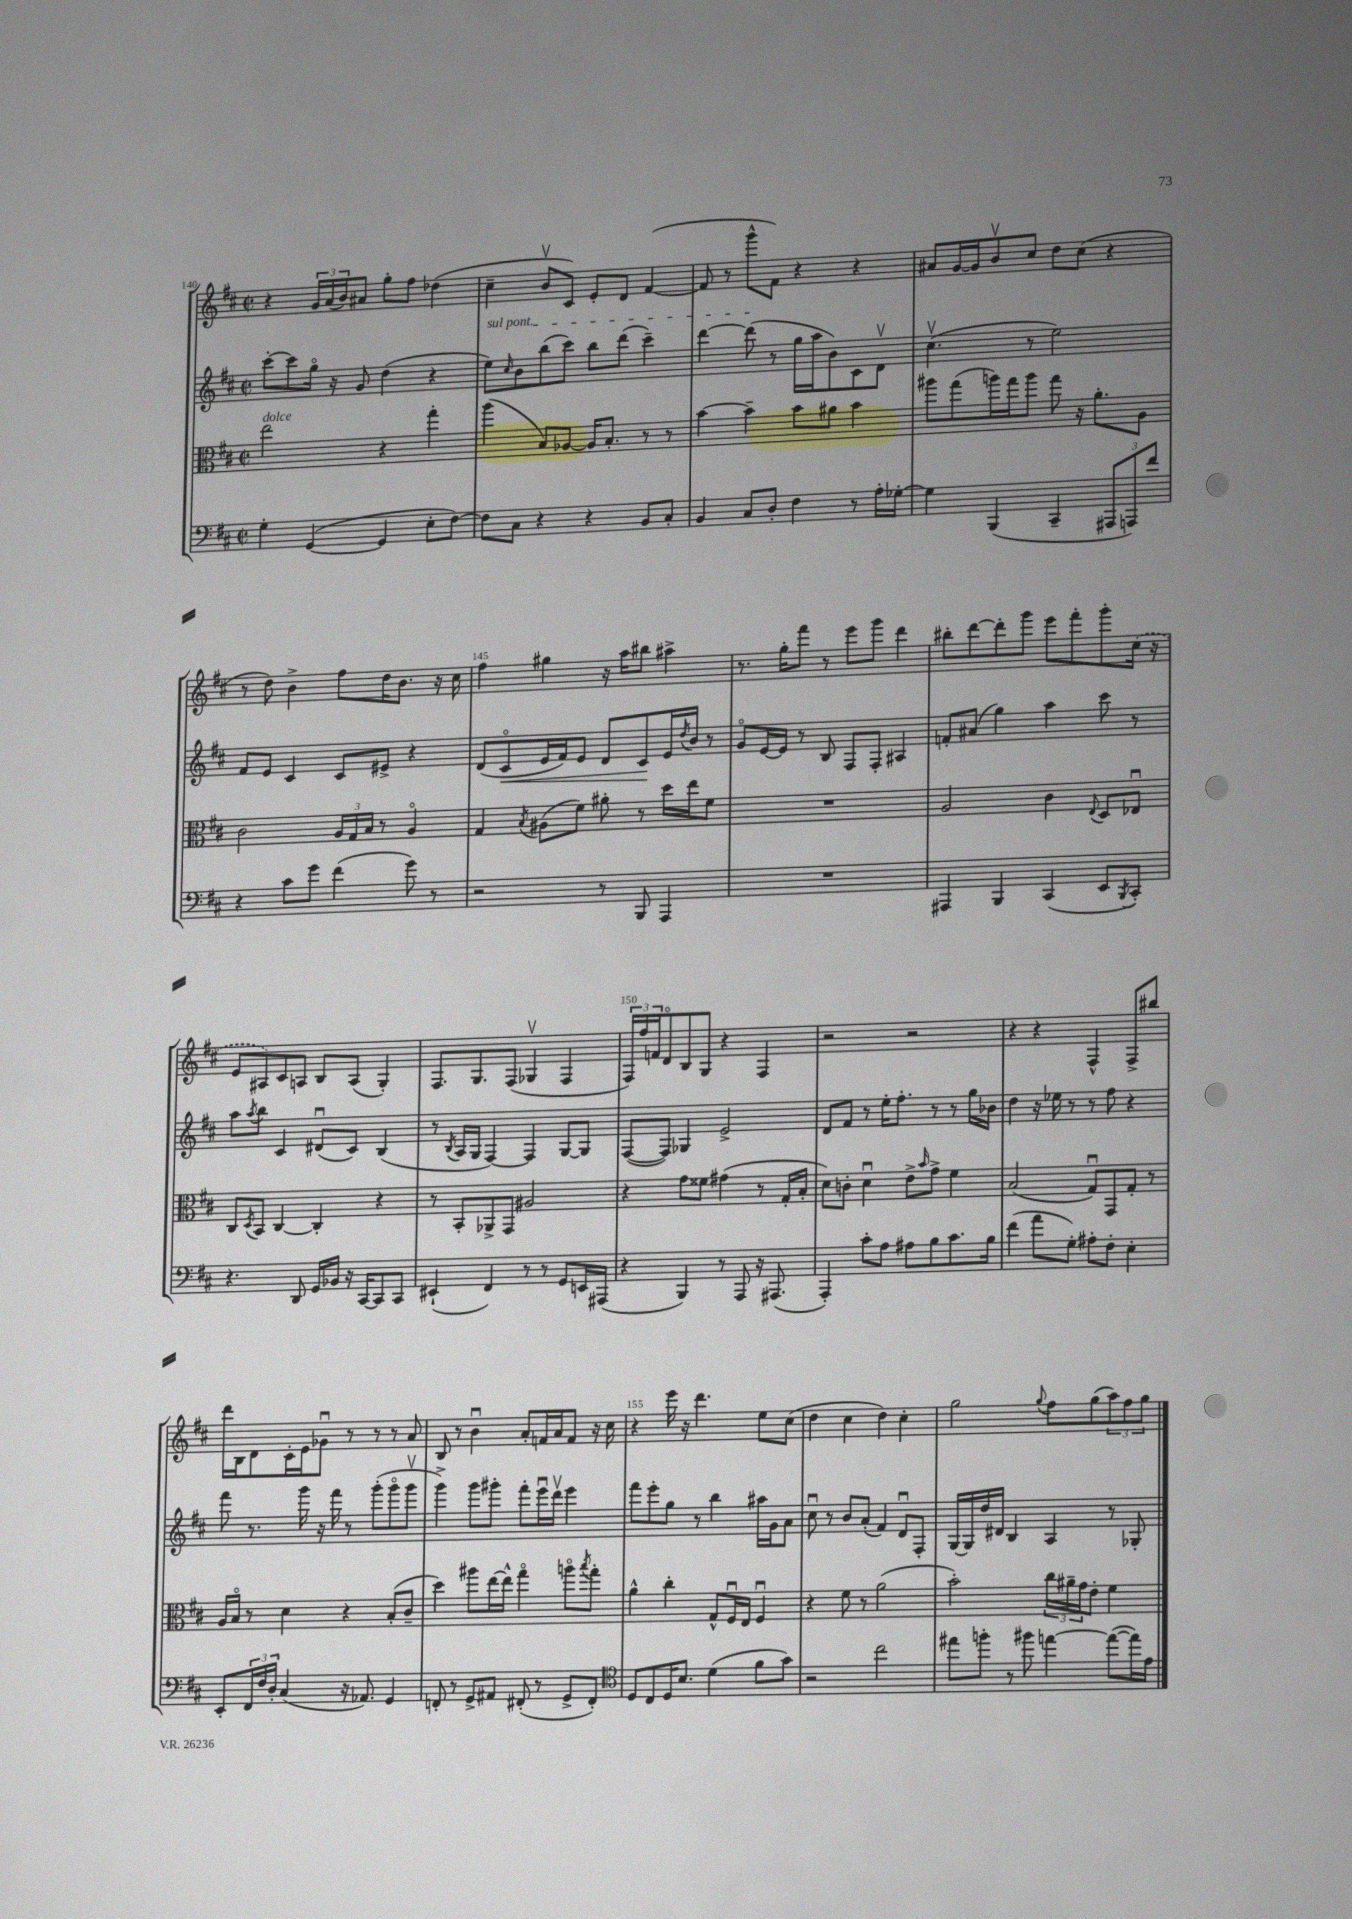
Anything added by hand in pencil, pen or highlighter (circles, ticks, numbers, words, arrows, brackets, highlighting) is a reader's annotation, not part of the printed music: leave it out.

**kern	**kern	**kern	**kern
*staff4	*staff3	*staff2	*staff1
*clefF4	*clefC3	*clefG2	*clefG2
*k[f#c#]	*k[f#c#]	*k[f#c#]	*k[f#c#]
*M2/2	*M2/2	*M2/2	*M2/2
*met(c|)	*met(c|)	*met(c|)	*met(c|)
4G'	2ee	[8ccc#'	4r
.	.	8ccc#]	.
([4GG	.	16ggo	24g
.	.	.	(24a
.	.	16r	.
.	.	.	24b)
.	.	8g	8a#
4GG]	4r	(4dd	8gg'
.	.	.	8ff#
8E'	4gg'	4r	(4dd-
[8F#)	.	.	.
=	=	=	=
8F#]	(4aa	8ee)	4cc#~
.	.	16qqcc#	.
8C#	.	8b	.
4r	8B)	(8bb	8bv
.	[8A-	8ccc#)	8c#)
4r	16A-]	8bb	8e'
.	8.B'	.	.
.	.	(8ddd	8d
8BB	8r	4ccc#~)	([4f#
8C#'	8r	.	.
=	=	=	=
4BB	[4b	[4ddd	8f#]
.	.	.	8r
8C#	4b~]	(8ddd]	8ggg^^
8D'	.	8r	8f#)
4F#	8b	16gg	4r
.	.	16aa	.
.	8a#	8b)	.
8r	4b	8c#	4r
16A'	.	8dv	.
[16G-'	.	.	.
=	=	=	=
4G-]	8aa#	(4.cc#v	8a#
.	(8gg	.	[16g
.	.	.	16g]
(4BBB	16aa)	.	8bv
.	16gg	.	.
.	8aa	8r	8cc#
4CC#~	8gg	2ee)	8dd
.	16r	.	(8cc#
.	8.a'	.	.
12AAA#	.	.	4r
12AAA)	.	.	.
.	8A	.	.
12f#	.	.	.
=	=	=	=
4r	2c#	8f#	8r
.	.	8e	8dd)
8c#	.	4c#	4b^
8g	.	.	.
(4f#	24A	8c#	8ff#
.	24G	.	.
.	24B	.	.
.	8r	8e#^	16dd
.	.	.	8.b
8g)	4Ao	4r	.
8r	.	.	16r
.	.	.	16cc#
=	=	=	=
2r	4G	(8d	4ff#
.	.	8c#o	.
.	8qB	.	.
.	(8A#	16e	4gg#
.	.	16f#)	.
.	8f#)	8e	.
8r	8a#'	8d	16r
.	.	.	16aa
8BBB	8r	8c#	8bb#
4AAA	16dd	16e	4aa#^
.	.	8qdd	.
.	16ee	16b	.
.	8f#	8r	.
=	=	=	=
1r	1r	8go	8.r
.	.	[16e	.
.	.	16e]	16gg'
.	.	8r	8fff#
.	.	8B	8r
.	.	8F#	8eee
.	.	8F#'	8ggg
.	.	4A#	4ddd
=	=	=	=
4AAA#	2A	8f'	8bb#'
.	.	(8a#	[8ddd
4BBB	.	4gg)	8ddd']
.	.	.	8ggg
(4CC#	4c#	4aa	8eee
.	.	.	8fff#'
.	8qqE	.	.
8EE	8D	8ccc#	8ggg'
8qBBB	.	.	.
8CC#')	8E-u	8r	(16cc#
.	.	.	16r
=	=	=	=
4.r	8C#	8aa	8e
.	8qD	8qaa	.
.	8BB	8bb	8A#)
.	[4C#	4c#	8c#
8DD	.	.	8A
16GG	4C#']	(8d#u	8B
16BB-	.	.	.
16r	.	8c#)	(8A
[16CC#	.	.	.
8CC#]	4r	(4B	4G')
8CC#	.	.	.
=	=	=	=
(4EE#`	8r	8r	8.F#
.	.	8qB	.
.	8BB'	16A	.
.	.	16G	8.G
4FF#)	8AA-^	[4F#)	.
.	8GG	.	(8F#
8r	2A#	4F#]	4G-v
8r	.	.	.
8GG	.	[8G	4F#
16EE	.	8G]	.
(16AAA#	.	.	.
=	=	=	=
4r	4r	([8F#	24F#)
.	.	.	24ff#
.	.	.	24f
.	.	8F#])	8do
4BBB)	8g	4G-	8B
.	8f##	.	8G
8r	(4g#	2e^	4r
8AAA	.	.	.
16r	8r	.	4F#
(8.AAA#	.	.	.
.	16G'	.	.
.	16B'	.	.
=	=	=	=
4AAA')	8d)	8d	2r
.	8c'	8f#	.
8c#'	4du	8r	.
8A	.	16ee'	.
.	.	8.ff#'	.
8A#	8e^	.	2r
.	16qqb	.	.
8B	8g^	8r	.
8.c#	4f#	8r	.
.	.	16gg	.
16B	.	16b-	.
=	=	=	=
(4f#	(2B	4dd	4r
8a	.	16r	4r
.	.	16ee-	.
8G')	.	8r	.
8A#'	8Gu)	8r	4F#^^
8F#'	8GG	8ff#	.
4E'	8G'	4r	8F#^
.	8r	.	8bb#
=	=	=	=
8EE'	16A	8fff#	16ddd
.	16Bo	.	16B
24FF#	8r	8.r	8d
24F#	.	.	.
24D'	.	.	.
(4C#	4d	.	16c#'
.	.	16ggg	16e
.	.	16r	8g-u
.	.	16fff#	.
16r	4r	8r	8r
8.AA-)	.	.	.
.	.	(8ggg'	8r
4GG	(8B'	8gggo	8r
.	8c#~	8gggv	8a
=	=	=	=
8FF'	4dd)	4ggg^)	8B
8r	.	.	8r
8GG^	8aa#	8ggg	4bu
8AA#	[16ee	8ggg#'	.
.	16ee^^]	.	.
(8FF#'	4ggo	8fff#'	8a'
8r	.	16eeeu	16f
.	.	16dddv	16a
8GG^	8aao	4eee	8f
.	8qbb	.	.
8FF#')	8gg'	.	16r
.	.	.	16cc#
=	=	=	=
*clefC4	*	*	*
8D	4a^^	8fff#	4r
8C#	.	8eee'	.
16D	4cc#'	8gg	16eee
8.B	.	.	16r
.	.	8r	4.ddd
(4d	8G^^	4bb	.
.	16F#u	.	.
.	16E	.	.
8f#	4F#u	16aa#	8ee
.	.	16g	.
8g)	.	8a	(8cc#
=	=	=	=
2r	4r	8cc#u	4dd
.	.	8r	.
.	8f#	8b	4cc#
.	8r	(8a'	.
2cc#	(2a	4f#)	4dd)
.	.	8du	4cc#'
.	.	8F#'	.
=	=	=	=
8ee#	2b')	[16G	2gg
.	.	16G]	.
8ff'	.	16dd	.
.	.	16d#	.
8r	.	4B	.
8ff#	.	.	.
.	.	.	8qqgg
[4ee	24cc#	4A	8ff#
.	24a#~	.	.
.	24g	.	.
.	8e'	.	(8gg
(8ee_	4f#	8r	12aa)
.	.	.	12ff#
16ee])	.	8G-'	.
.	.	.	12gg
16e	.	.	.
==	==	==	==
*-	*-	*-	*-
